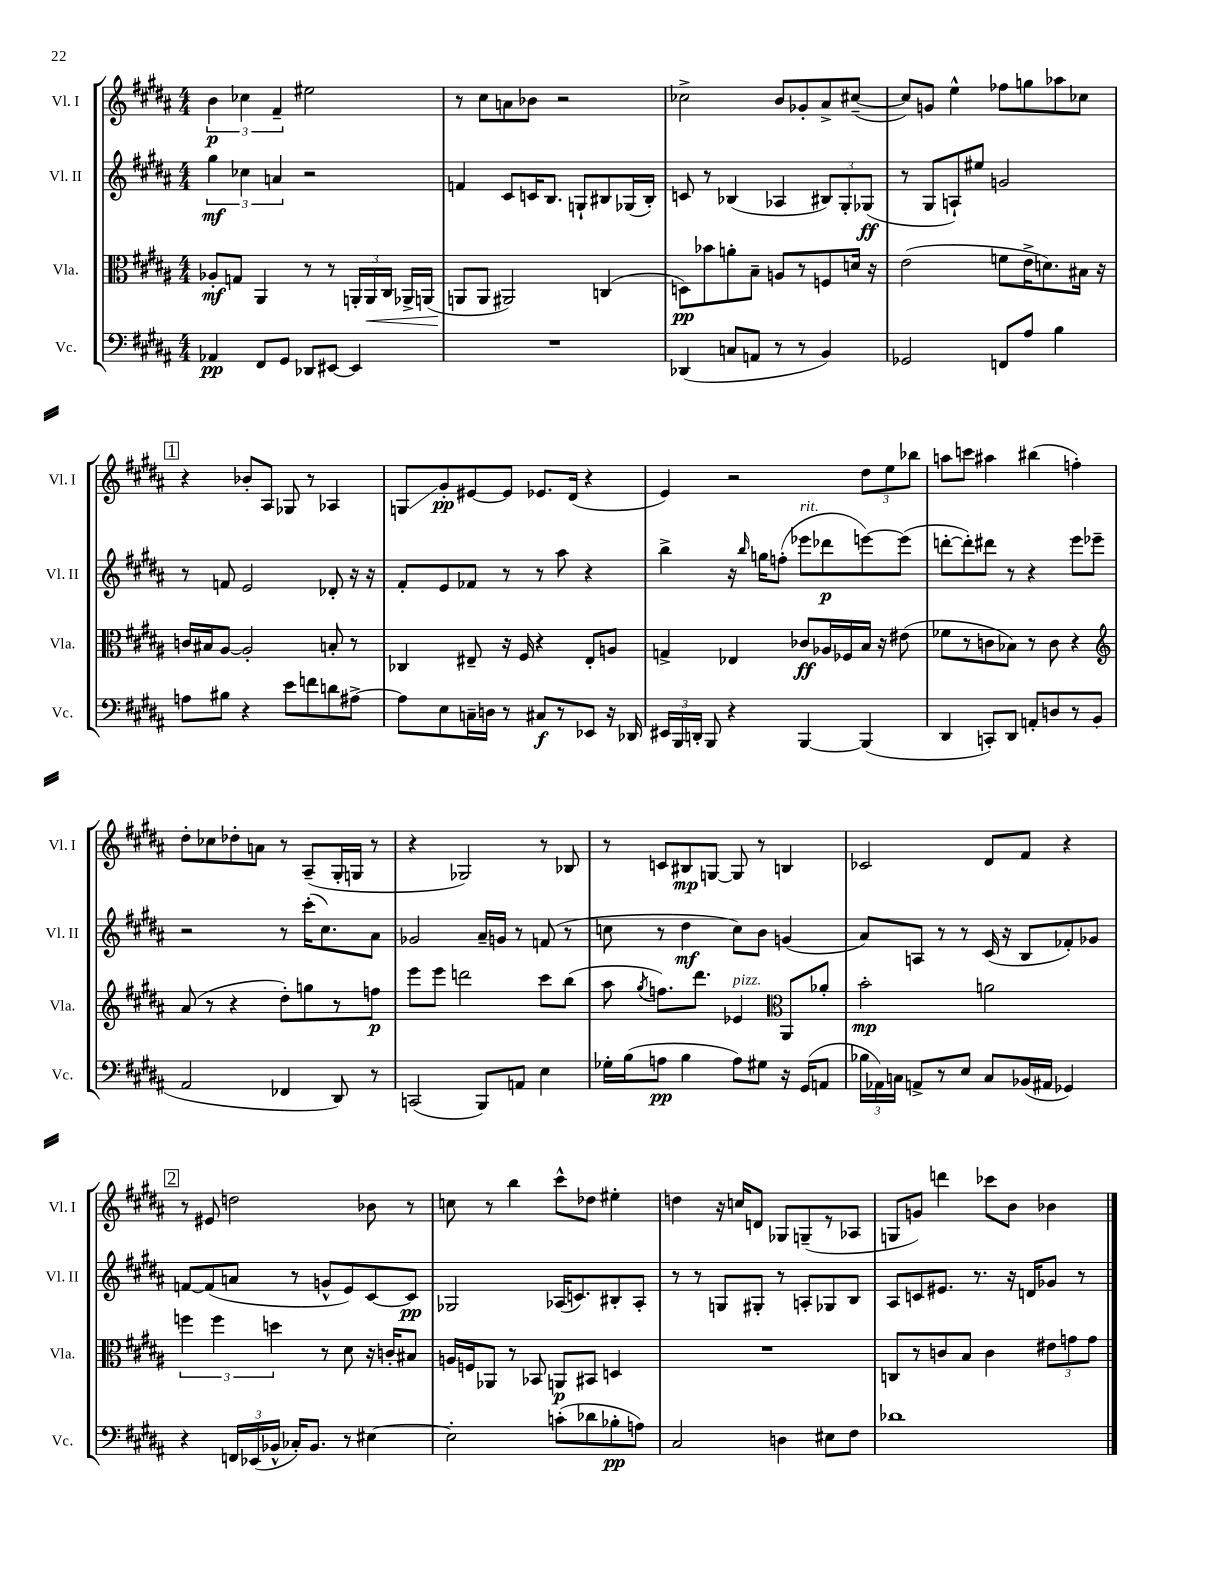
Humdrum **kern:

**kern	**kern	**kern	**kern
*staff4	*staff3	*staff2	*staff1
*clefF4	*clefC3	*clefG2	*clefG2
*k[f#c#g#d#a#]	*k[f#c#g#d#a#]	*k[f#c#g#d#a#]	*k[f#c#g#d#a#]
*M4/4	*M4/4	*M4/4	*M4/4
4AA-	8A-'	6gg#	6b
.	8G	.	.
.	.	6cc-	6cc-
8FF#	4AA#	.	.
.	.	6a	6f#~
8GG#	.	.	.
8DD-	8r	2r	2ee#
[8EE#	8r	.	.
4EE#]	24AA'	.	.
.	24AA	.	.
.	24C#	.	.
.	16AA-^	.	.
.	(16AA	.	.
=	=	=	=
1r	8AA	4f	8r
.	8AA	.	8cc#
.	2AA#)	8c#	8a
.	.	16c	8b-
.	.	8.B	.
.	.	.	2r
.	.	8G`	.
.	(4C	8B#	.
.	.	(16G-	.
.	.	16B#')	.
=	=	=	=
(4DD-	8D)	8c	2cc-^
.	8b-	8r	.
8C	8a'	(4B-	.
8AA	8B~	.	.
8r	8A	4A-	8b
8r	8r	.	8g-'
4BB)	8F	12B#)	8a#^
.	.	12G#'	.
.	16d	.	([8cc#~
.	.	(12G-	.
.	16r	.	.
=	=	=	=
2GG-	(2e	8r	8cc#])
.	.	8G#	8g
.	.	8A`)	4ee^^
.	.	8ee#	.
8FF	8f	2g	8ff-
8A#	16e^	.	8gg
.	8.d)	.	.
4B	.	.	8aa-
.	16B#	.	8cc-
.	16r	.	.
=	=	=	=
8A	16c	8r	4r
.	16B#	.	.
8B#	[8A#	8f	.
4r	2A#']	2e	8b-'
.	.	.	8A#
8e	.	.	8G-
8f	.	.	8r
8d	8B'	8d-'	4A-
[8A#^	8r	16r	.
.	.	16r	.
=	=	=	=
8A#]	4C-	8f#'	8G
8E	.	8e	8g#'
16C~	8E#~	8f-	[8e#
16D	.	.	.
8r	16r	8r	8e#]
.	16F#	.	.
8C#	4r	8r	8.e-
8r	.	8aa#	.
.	.	.	(16d#
8EE-	8E#'	4r	4r
16r	8A	.	.
16DD-	.	.	.
=	=	=	=
24EE#	4G^	4bb^	4e)
24BBB	.	.	.
24DD'	.	.	.
8BBB	.	.	.
4r	4E-	16r	2r
.	.	16qqbb	.
.	.	16gg	.
.	.	(8ff'	.
[4BBB	8c-	8eee-	.
.	16A-	8ddd-	.
.	16F-	.	.
(4BBB]	16B	[8eee)	12dd#
.	16r	.	.
.	.	.	12ee
.	(8e#	(8eee]	.
.	.	.	12bb-
=	=	=	=
4DD#	8f-	[8ddd'	8aa
.	8r	8ddd'])	8ccc
8CC')	8c	8ddd#	4aa#
8DD#	8B-)	8r	.
8AA'	8r	4r	(4bb#
8D	8c	.	.
8r	4r	8eee	4ff')
(8BB	.	8eee-~	.
=	=	=	=
*	*clefG2	*	*
2AA#	(8a#	2r	8dd#'
.	8r	.	8cc-
.	4r	.	8dd-'
.	.	.	8a
4FF-	8dd#')	8r	8r
.	8gg	(16ccc#'	(8A#~
.	.	8.cc#)	.
8DD#)	8r	.	16G#'
.	.	.	16G
8r	8ff	8a#	8r
=	=	=	=
(2CC	8eee	2g-	4r
.	8eee	.	.
.	2ddd	.	2G-)
8BBB)	.	16a#~	.
.	.	16g	.
8AA	.	8r	.
4E	8ccc#	(8f	8r
.	(8bb	8r	8B-
=	=	=	=
16G-'	8aa#	8cc	8r
(16B	.	.	.
.	8qgg#	.	.
8A	8.ff)	8r	8c
4B	.	4dd#	8B#
.	8.ddd#	.	.
.	.	.	[8G
8A)	4e-	8cc)	8G]
8G#	.	8b	8r
*	*clefC3	*	*
16r	8AA#	(4g	4B
(16GG#	.	.	.
8AA	8a-'	.	.
=	=	=	=
24B-	2b'	8a#)	2c-
24AA-)	.	.	.
24C	.	.	.
8AA^	.	8A	.
8r	.	8r	.
8E	.	8r	.
8C	2a	(16c#	8d#
.	.	16r	.
(16BB-	.	8B	8f#
16AA#	.	.	.
4GG-)	.	8f-')	4r
.	.	8g-	.
=	=	=	=
4r	6ff	[8f	8r
.	.	(8f]	8e#
.	6ff	.	.
24FF	.	8a	2dd
(24EE-	.	.	.
24BB-^^	6dd	.	.
16C-')	.	8r	.
8.BB-	.	.	.
.	8r	8g^^	.
8r	8d#	8e)	.
[4E#	16r	[8c#	8b-
.	16c'	.	.
.	8B#	8c#]	8r
=	=	=	=
2E#']	16A	2G-	8cc
.	16F	.	.
.	8AA-	.	8r
.	8r	.	4bb
.	8BB-	.	.
(8c'	8AA	(16A-	8ccc#^^
.	.	8.c)	.
8d-	8BB#	.	8dd-
8B-'	4D	8B#'	4ee#'
8A)	.	8A-'	.
=	=	=	=
2C#	1r	8r	4dd
.	.	8r	.
.	.	8G	16r
.	.	.	16cc
.	.	8G#'	8d
4D	.	8r	8G-
.	.	8A'	(8G~
8E#	.	8G-	8r
8F#	.	8B	8A-
=	=	=	=
1d-	8C	8A#	8G
.	8r	8c	8g)
.	8c	8.e#	4ddd
.	8B	.	.
.	.	8.r	.
.	4c	.	8ccc-
.	.	16r	8b
.	.	16d	.
.	12e#	8g-	4b-
.	12g	.	.
.	.	8r	.
.	12g	.	.
==	==	==	==
*-	*-	*-	*-
